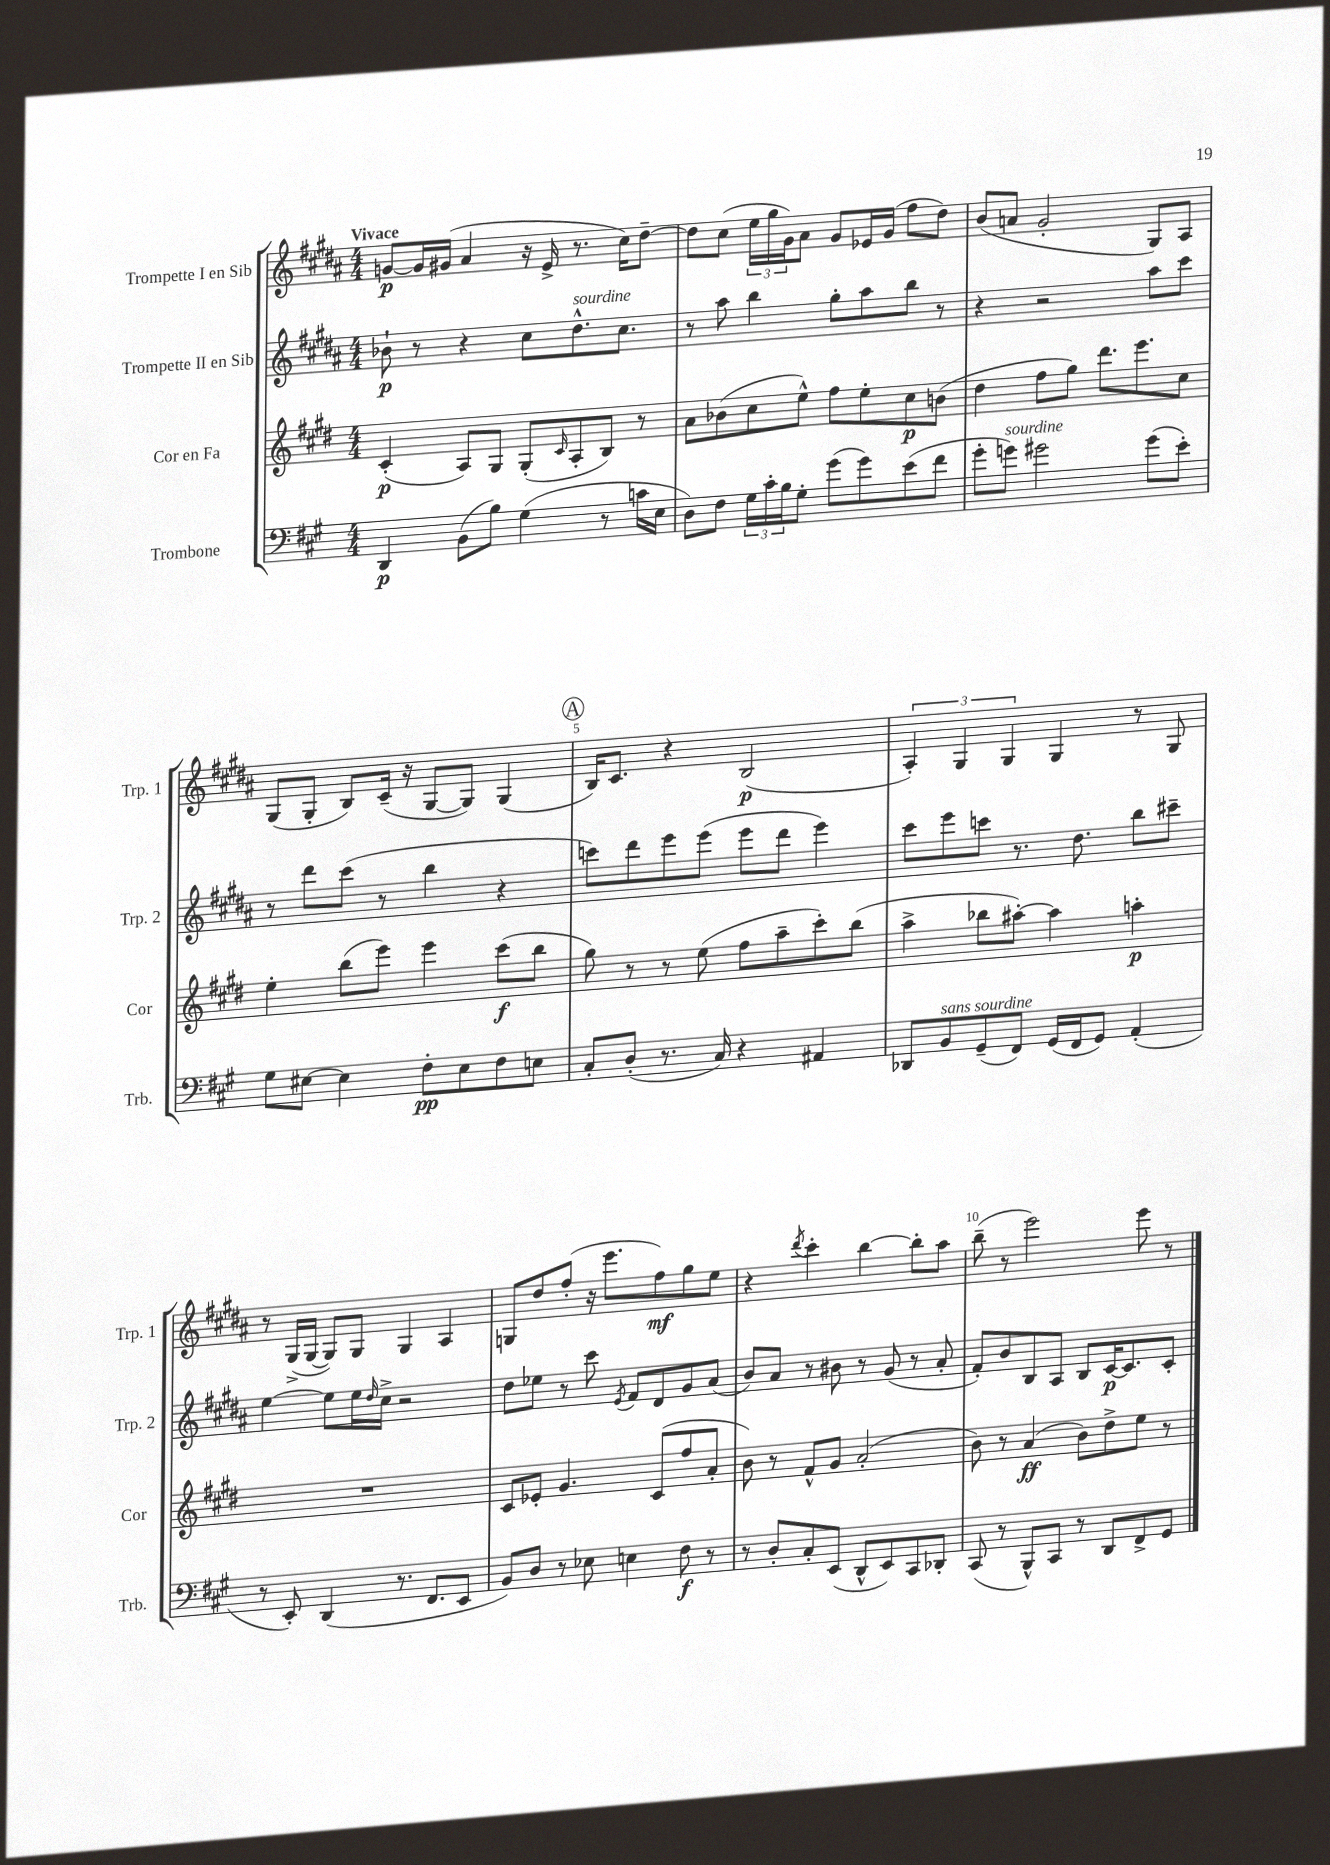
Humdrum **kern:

**kern	**dynam	**kern	**dynam	**kern	**dynam	**kern	**dynam
*part4	*part4	*part3	*part3	*part2	*part2	*part1	*part1
*staff4	*staff4	*staff3	*staff3	*staff2	*staff2	*staff1	*staff1
*I"Trombone	*	*I"Cor en Fa	*	*I"Trompette II en Sib	*	*I"Trompette I en Sib	*
*I'Trb.	*	*I'Cor	*	*I'Trp. 2	*	*I'Trp. 1	*
*clefF4	*	*clefG2	*	*clefG2	*	*clefG2	*
*k[f#c#g#]	*	*k[f#c#g#d#]	*	*k[f#c#g#d#a#]	*	*k[f#c#g#d#a#]	*
*M4/4	*	*M4/4	*	*M4/4	*	*M4/4	*
=1	=1	=1	=1	=1	=1	=1	=1
!	!	!	!	!	!	!LO:TX:a:B:t=Vivace	!
4DD/	p	(4c#'/	p	8b-X`\	p	[8gn/L	p
.	.	.	.	8r	.	16g/L]	.
.	.	.	.	.	.	(16g#X/JJ	.
(8BB\L	.	8A/L)	.	4r	.	4a#/	.
8B\J)	.	8G#/J	.	.	.	.	.
(4G#\	.	(8G#'/L	.	8cc#\L	.	16r	.
.	.	.	.	.	.	16e^/	.
.	.	16qqc#/	.	.	.	.	.
!	!	!	!	!LO:TX:a:i:t=sourdine	!	!	!
.	.	8A'/	.	8.dd#^^\	.	8.r	.
8r	.	8B/J)	.	.	.	.	.
.	.	.	.	8.cc#\J	.	16cc#\KL)	.
16cn\LL	.	8r	.	.	.	[8dd#~\J	.
16E\JJ	.	.	.	.	.	.	.
=2	=2	=2	=2	=2	=2	=2	=2
8D\L)	.	8a\L	.	8r	.	8dd#\L]	.
8F#\J	.	(8b-X\	.	8aa#\	.	(8cc#\J	.
24G#\LL	.	8cc#\	.	4bb\	.	24ee\LL	.
24c#'\	.	.	.	.	.	24gg#\	.
24B\J	.	.	.	.	.	24g#\J)	.
8G#'\J	.	8ee^^\J)	.	.	.	8a#\J	.
(8g#\L	.	8ff#\L	.	8gg#'\L	.	8g#/L	.
8g#\)	.	8ee'\	.	8aa#\	.	16e-X/L	.
.	.	.	.	.	.	(16g#/JJ	.
(8e\	.	8cc#\	p	8bb\J	.	8ff#\L	.
8f#\J	.	(8bn\J	.	8r	.	8dd#\J)	.
=3	=3	=3	=3	=3	=3	=3	=3
8g#'\L	.	4dd#\	.	4r	.	(8b/L	.
!LO:TX:a:i:t=sourdine	!	!	!	!	!	!	!
8gn\J)	.	.	.	.	.	8an/J	.
2g#X\	.	8ff#\L	.	2r	.	2g#'/	.
.	.	8gg#\J)	.	.	.	.	.
.	.	8.ddd#\L	.	.	.	.	.
.	.	8.eee\	.	.	.	.	.
(8g#\L	.	.	.	8aa#\L	.	8G#/L)	.
8e'\J)	.	8cc#\J	.	8ccc#\J	.	8A#/J	.
!!LO:LB:g=z
=4	=4	=4	=4	=4	=4	=4	=4
8G#\L	.	4ee'\	.	8r	.	(8G#/L	.
[8E#X\J	.	.	.	8ddd#\L	.	8G#'/J	.
4E#\]	.	(8bb\L	.	(8ccc#\J	.	8B/L)	.
.	.	8eee\J)	.	8r	.	(16c#~/Jk	.
.	.	.	.	.	.	16r	.
8F#'\L	pp	4eee\	.	4bb\	.	[8G#/L	.
8E#\	.	.	.	.	.	8G#/J])	.
8F#\	.	(8ccc#\L	f	4r	.	(4G#/	.
8En\J	.	8bb\J	.	.	.	.	.
!!LO:REH:place=s1:t=A
=5	=5	=5	=5	=5	=5	=5	=5
8C#'/L	.	8gg#\)	.	8cccn\L)	.	16B/KL)	.
.	.	.	.	.	.	8.c#/J	.
(8D'/J	.	8r	.	8ddd#\	.	.	.
8.r	.	8r	.	8eee\	.	4r	.
.	.	(8ee\	.	(8eee\J	.	.	.
16C#/)	.	.	.	.	.	.	.
4r	.	8ff#\L	.	8eee\L	.	(2B/	p
.	.	8aa~\	.	8ddd#\J	.	.	.
4AA#X/	.	8ccc#'\)	.	4eee\)	.	.	.
.	.	(8bb\J	.	.	.	.	.
=6	=6	=6	=6	=6	=6	=6	=6
8DD-X/L	.	4aa^\	.	8ccc#\L	.	6A#'/)	.
!LO:TX:a:i:t=sans sourdine	!	!	!	!	!	!	!
8BB/	.	.	.	8eee\	.	.	.
.	.	.	.	.	.	6G#/	.
(8GG#~/	.	8bb-X\L	.	8cccn\J	.	.	.
.	.	.	.	.	.	6G#/	.
8FF#/J)	.	[8aa#X'\J)	.	8.r	.	.	.
(16GG#/LL	.	4aa#\]	.	.	.	4G#/	.
16FF#/J	.	.	.	8.dd#\	.	.	.
8GG#/J)	.	.	.	.	.	.	.
(4AA'/	.	4aan'\	p	8bb\L	.	8r	.
.	.	.	.	8ccc#X~\J	.	8G#/	.
!!LO:LB:g=z
=7	=7	=7	=7	=7	=7	=7	=7
8r	.	1r	.	[4ee\	.	8r	.
8EE'/)	.	.	.	.	.	(16G#^/LL	.
.	.	.	.	.	.	[16G#/JJ	.
(4DD/	.	.	.	8ee\L]	.	8G#/L])	.
.	.	.	.	16ee\L	.	8G#/J	.
.	.	.	.	16qqdd#/	.	.	.
.	.	.	.	16cc#^\JJ	.	.	.
8.r	.	.	.	2r	.	4G#/	.
8.FF#/L	.	.	.	.	.	.	.
.	.	.	.	.	.	4A#/	.
8EE/J	.	.	.	.	.	.	.
=8	=8	=8	=8	=8	=8	=8	=8
8BB/L)	.	8c#/L	.	8dd#\L	.	8Gn/L	.
8D/J	.	8e-X'/J	.	8ee-X\J	.	8dd#/	.
8r	.	4.g#/	.	8r	.	(8ff#'/J	.
8E-X\	.	.	.	8ccc#\	.	16r	.
.	.	.	.	.	.	8.eee\L	.
.	.	.	.	8qe/	.	.	.
4En\	.	.	.	8f#/L	.	.	.
.	.	(8c#/L	.	8d#/	.	8ff#\)	mf
8F#\	f	8ff#/	.	8g#/	.	8gg#\	.
8r	.	8a'/J	.	(8a#/J	.	8ee\J	.
=9	=9	=9	=9	=9	=9	=9	=9
8r	.	8b\)	.	8b/L)	.	4r	.
8D'/L	.	8r	.	8a#/J	.	.	.
.	.	.	.	.	.	8qddd#/	.
8C#'/	.	8f#^^/L	.	8r	.	4ccc#'\	.
(8EE/J	.	8g#/J	.	8b#X\	.	.	.
8DD^^/L	.	(2a'/	.	8r	.	[4bb\	.
8EE/)	.	.	.	(8g#/	.	.	.
8CC#/	.	.	.	8r	.	8bb'\L]	.
8DD-X'/J	.	.	.	8a#'/	.	8aa#\J	.
=10	=10	=10	=10	=10	=10	=10	=10
(8CC#/	.	8b\)	.	8f#'/L)	.	(8bb~\	.
8r	.	8r	.	8b/	.	8r	.
8BBB^^/L)	.	(4a/	ff	8B/	.	2eee\)	.
8CC#/J	.	.	.	8A#/J	.	.	.
8r	.	8b\L)	.	8B/L	.	.	.
8DD/L	.	8dd#^\	.	[16c#/K	p	.	.
.	.	.	.	8.c#/]	.	.	.
8FF#^/	.	8ee\J	.	.	.	8eee\	.
8GG#/J	.	8r	.	8c#'/J	.	8r	.
==	==	==	==	==	==	==	==
*-	*-	*-	*-	*-	*-	*-	*-
